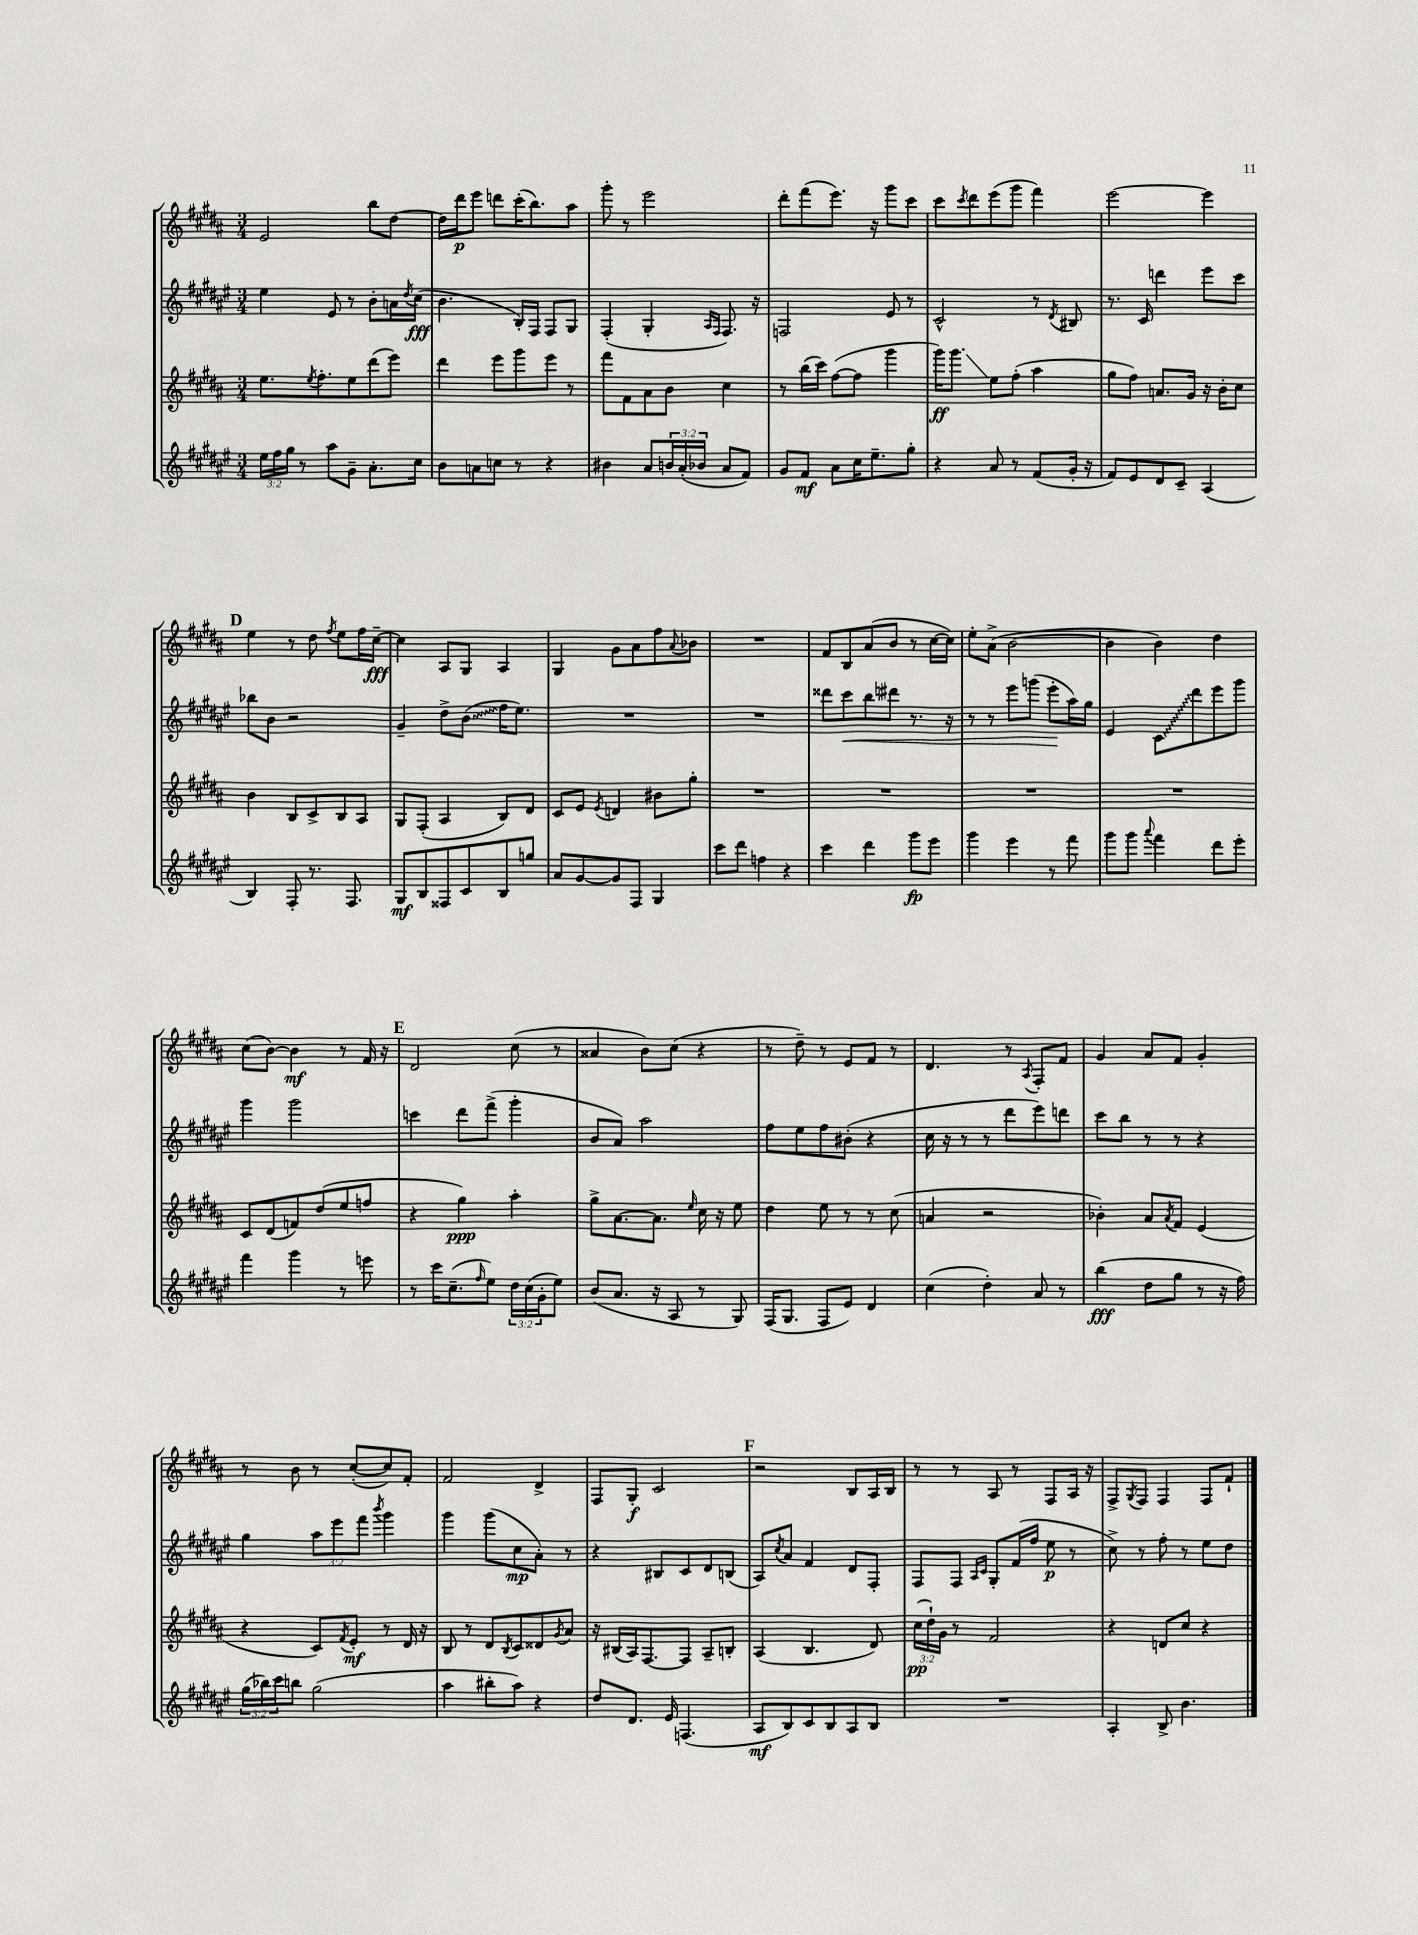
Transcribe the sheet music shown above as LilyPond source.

<<
\new StaffGroup <<
\new Staff = "s0" {
    \clef treble \key b \major \numericTimeSignature \time 3/4
    e'2 b''8 dis''8~ |
    dis''16 dis'''16\p e'''8 d'''8 cis'''16-.( b''8.) ais''8 |
    gis'''8-. r8 e'''2 |
    dis'''8-. fis'''8( e'''8.) r16 gis'''8 cis'''8 |
    cis'''8 \acciaccatura { cis'''8 } dis'''8 e'''8( gis'''8 fis'''4) |
    e'''2~ e'''4 |
    \mark \markup { \bold "D" } e''4 r8 dis''8 \acciaccatura { fis''8 } e''8 fis''16 cis''16~--\fff |
    cis''4 ais8 gis8 ais4 |
    gis4 gis'8 ais'8 fis''8 \appoggiatura { ais'8 } bes'8 |
    R2. |
    fis'8 b8 ais'8( b'8 r8 cis''16~ cis''16) |
    e''8-. ais'8->( b'2~ |
    b'4 b'4) dis''4 |
    cis''8( b'8~) b'4\mf r8 fis'16 r16 |
    \mark \markup { \bold "E" } dis'2 cis''8( r8 |
    aisis'4 b'8) cis''8( r4 |
    r8 dis''8--) r8 e'8 fis'8 r8 |
    dis'4. r8 \acciaccatura { ais8 } fis8-. fis'8 |
    gis'4 ais'8 fis'8 gis'4-. |
    r8 b'8 r8 cis''8~-.( cis''8) fis'8-. |
    fis'2 dis'4-> |
    fis8 gis8-.\f cis'2 |
    \mark \markup { \bold "F" } r2 b8 ais16 b16 |
    r8 r8 ais8 r8 fis8 ais16 r16 |
    fis8-> \acciaccatura { gis8 } fis8 fis4 fis8 fis'8-! \bar "|." |
}
\new Staff = "s1" {
    \clef treble \key fis \major \numericTimeSignature \time 3/4 \override Staff.TupletNumber.text = #tuplet-number::calc-fraction-text
    eis''4 eis'8 r8 b'8-. a'16 \acciaccatura { dis''8 } cis''16\fff( |
    b'4. b16-.) fis16 fis8 gis8 |
    fis4-.( gis4-. \grace { ais16 fis16 } fis8.) r16 |
    f2 eis'8 r8 |
    cis'2-^ r8 \acciaccatura { dis'8 } bis8 |
    r8. cis'16 d'''4 eis'''8 cis'''8 |
    \mark \markup { \bold "D" } bes''8 b'8 r2 |
    gis'4-- dis''8-> \once \override Glissando.style = #'zigzag b'8\glissando( fis''16 eis''8.) |
    R2. |
    R2. |
    disis'''8 cis'''8\< b''8 dis'''8 r8. r16 |
    r8 r8 eis'''8 g'''8( eis'''8-.\! ais''16) gis''16 |
    eis'4 \once \override Glissando.style = #'zigzag cis'8\glissando dis'''8 eis'''8 gis'''8 |
    gis'''4 gis'''2 |
    \mark \markup { \bold "E" } c'''4 dis'''8 fis'''8->( gis'''4-. |
    b'8 ais'8) ais''2 |
    fis''8 eis''8 fis''8 bis'8-.( r4 |
    cis''16 r16 r8 r8 dis'''8 eis'''8) d'''8 |
    cis'''8 b''8 r8 r8 r4 |
    gis''4 \tuplet 3/2 { ais''8 eis'''8 fis'''8 } \acciaccatura { b'''8 } gis'''4 |
    gis'''4 gis'''8( cis''8\mp ais'8-.) r8 |
    r4 bis8 cis'8 dis'8 b8( |
    \mark \markup { \bold "F" } ais8) \acciaccatura { cis''8 } ais'8 fis'4 dis'8 fis8-. |
    fis8 fis8 \grace { ais16 cis'16 } gis8-. fis'16( fis''16 eis''8\p r8 |
    cis''8->) r8 fis''8-. r8 eis''8 dis''8 \bar "|." |
}
\new Staff = "s2" {
    \clef treble \key b \major \numericTimeSignature \time 3/4 \override Staff.TupletNumber.text = #tuplet-number::calc-fraction-text
    e''8. \acciaccatura { e''8 } fis''8.-. e''8 dis'''8( e'''8) |
    dis'''4 e'''8 gis'''8 e'''8 r8 |
    fis'''8 fis'8 ais'8 b'8 cis''4 |
    r8 b''16( cis'''16) fis''8~( fis''8 gis'''4 |
    gis'''16\ff) gis'''8.\glissando e''8 fis''8-.( ais''4 |
    gis''8 fis''8) a'8. gis'16 r16 b'16-. cis''8 |
    \mark \markup { \bold "D" } b'4 b8 cis'8-> b8 ais8 |
    gis8 fis8-.( ais4 b8) dis'8 |
    cis'8 e'8 \acciaccatura { e'8 } d'4 bis'8 gis''8-. |
    R2. |
    R2. |
    R2. |
    R2. |
    cis'8 dis'8( f'8) dis''8( e''8 f''8 |
    \mark \markup { \bold "E" } r4 gis''4\ppp) ais''4-. |
    gis''8-> ais'8.~ ais'8. \grace { e''16 } cis''16 r16 e''8 |
    dis''4 e''8 r8 r8 cis''8( |
    a'4 r2 |
    bes'4-.) ais'8 \acciaccatura { ais'8 } fis'8 e'4( |
    r4 cis'8) \acciaccatura { fis'8 } e'8-.\mf r8 dis'16 r16 |
    b8 r8 dis'8 \acciaccatura { b8 } cis'8 disis'8 \acciaccatura { gis'8 } ais'8 |
    r16 bis16( ais16) fis8.~ fis8 ais8-- b8-. |
    \mark \markup { \bold "F" } ais4( b4. dis'8) |
    \tuplet 3/2 { cis''16\pp( dis''16-!) gis'16 } r8 fis'2 |
    r4 d'8 cis''8 r4 \bar "|." |
}
\new Staff = "s3" {
    \clef treble \key fis \major \numericTimeSignature \time 3/4 \override Staff.TupletNumber.text = #tuplet-number::calc-fraction-text
    \tuplet 3/2 { eis''16 fis''16 gis''16 } r8 ais''8 gis'8-- ais'8.-. cis''16 |
    b'8 a'8 c''8 r8 r4 |
    bis'4 ais'8 \tuplet 3/2 { b'16 ais'16-.( bes'16 } ais'8 fis'8) |
    gis'8 fis'8\mf ais'8 cis''16 eis''8.-- gis''8-. |
    r4 ais'8 r8 fis'8( gis'16-. r16 |
    fis'8) eis'8 dis'8 cis'8-- ais4( |
    \mark \markup { \bold "D" } b4) fis8-. r8. fis8. |
    gis8\mf b8 fisis8 cis'8 b8 g''8 |
    ais'8 gis'8~ gis'8 fis8 gis4 |
    cis'''8 dis'''8 f''4 r4 |
    cis'''4 dis'''4 gis'''8\fp eis'''8 |
    gis'''4 eis'''4 r8 fis'''8 |
    gis'''8 gis'''8 \appoggiatura { ais'''8 } fis'''4 dis'''8 eis'''8-. |
    fis'''4 gis'''4 r8 e'''8 |
    \mark \markup { \bold "E" } r8 cis'''16 cis''8.--( \grace { fis''16 } eis''8) \tuplet 3/2 { dis''16 cis''16( gis'16-. } eis''8) |
    b'8( ais'8. r16 ais8 r8 gis8) |
    fis16( gis8. fis8 eis'8) dis'4 |
    cis''4( dis''4-.) ais'8 r8 |
    b''4\fff( dis''8 gis''8 r8 r16 fis''16) |
    \tuplet 3/2 { gis''16( bes''16) cis'''16 } b''8 gis''2( |
    ais''4 bis''8-. ais''8) r4 |
    dis''8 dis'8. eis'16 f4.( |
    \mark \markup { \bold "F" } ais8\mf b8) cis'8 b8 ais8 b8 |
    R2. |
    ais4-. b8-> b'4. \bar "|." |
}
>>
>>
\layout { \context { \Score \remove "Bar_number_engraver" } }
